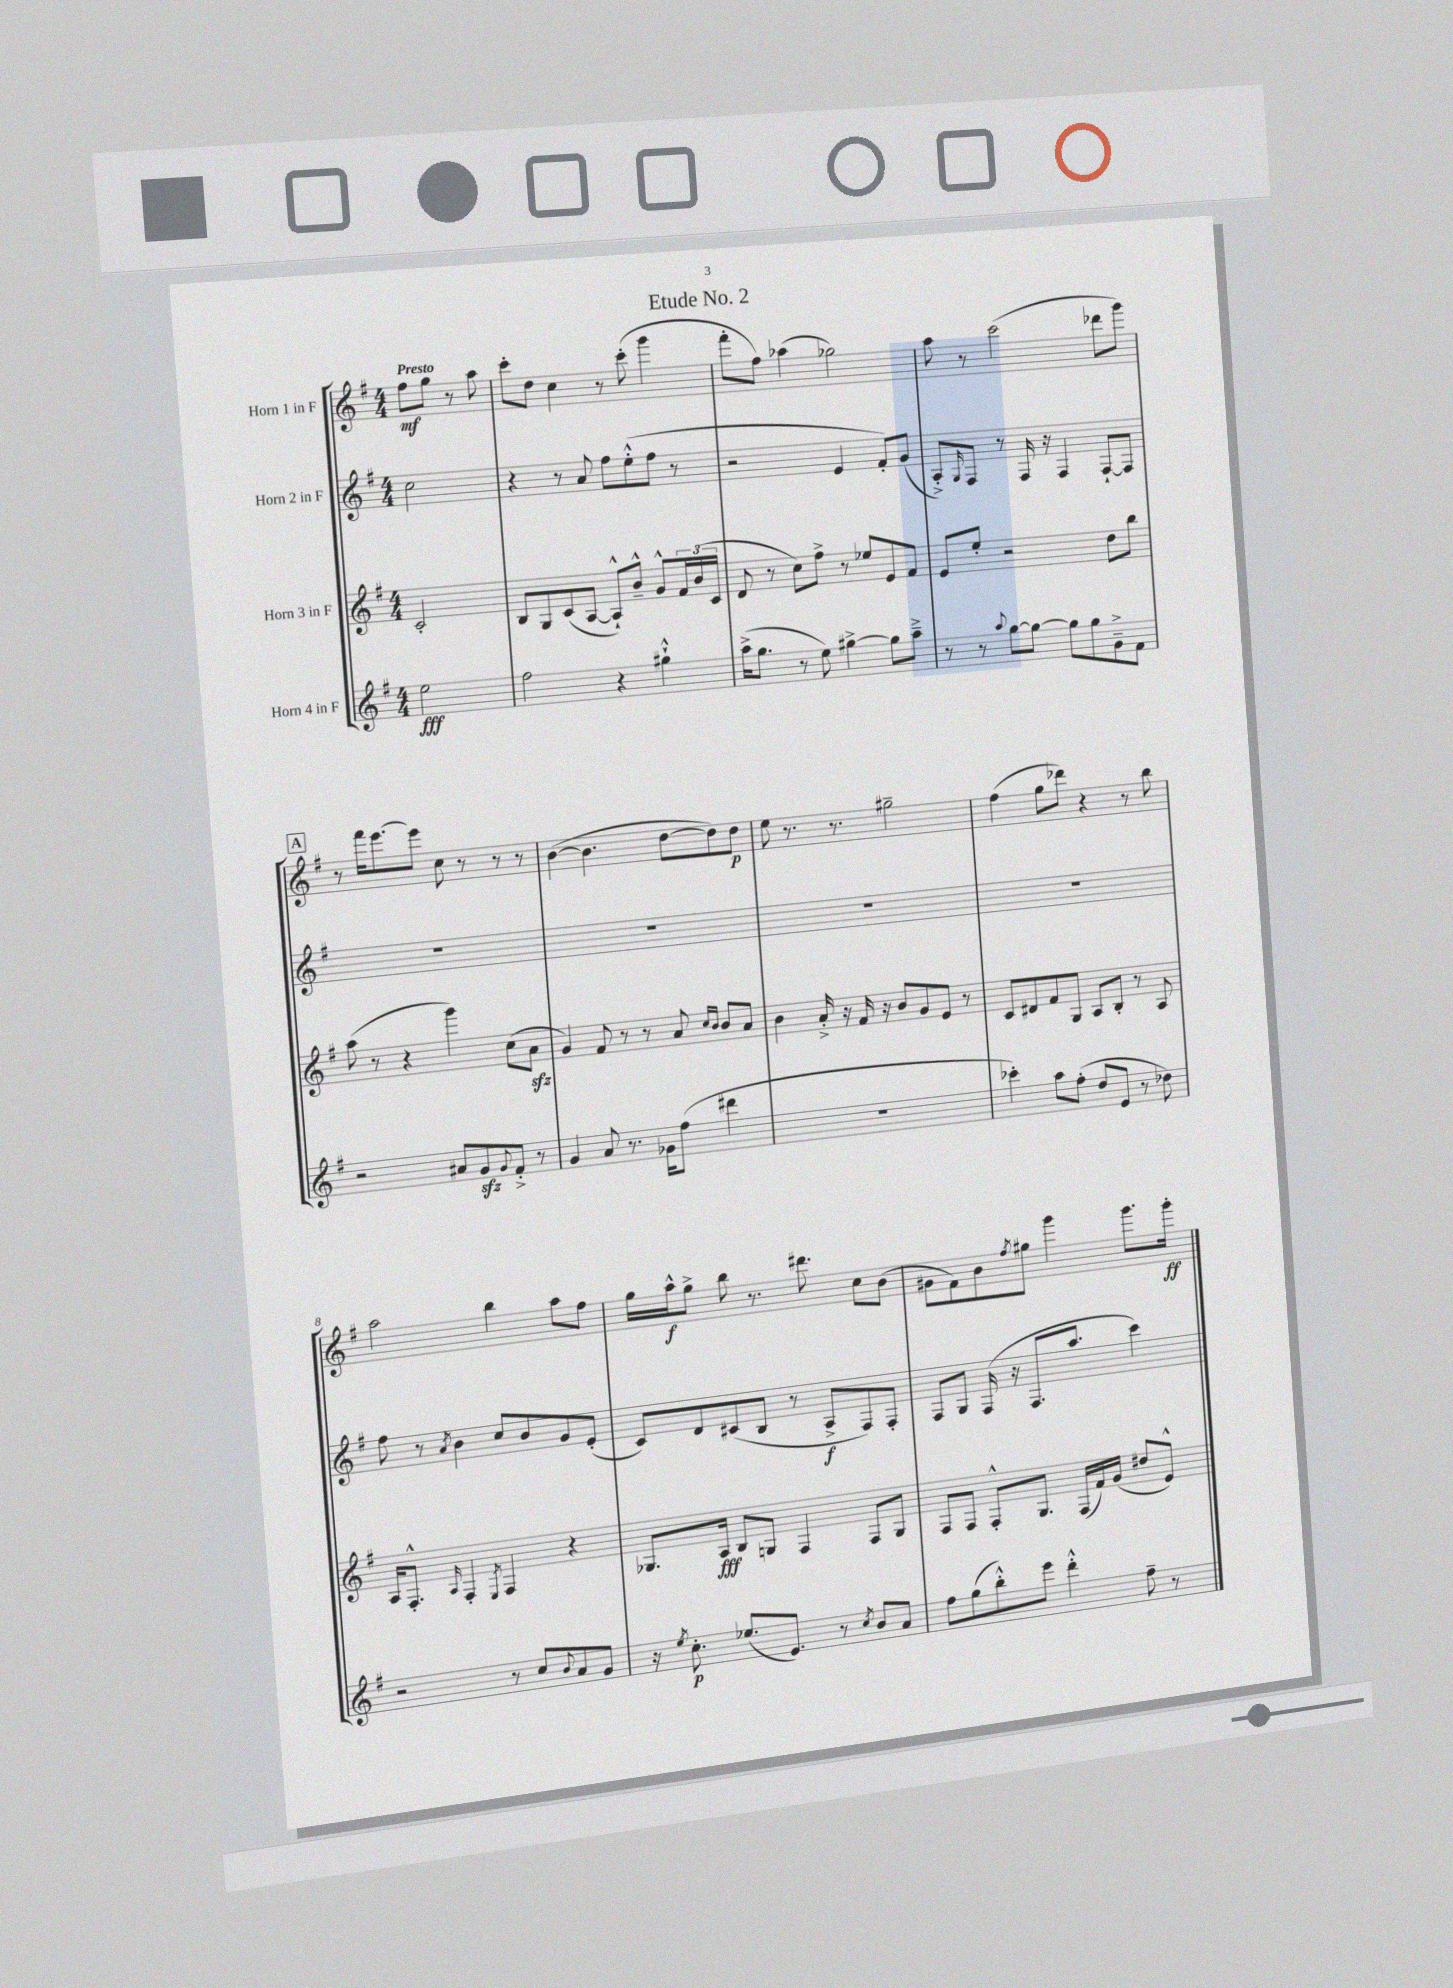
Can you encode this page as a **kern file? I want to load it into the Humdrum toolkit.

**kern	**kern	**kern	**kern
*staff4	*staff3	*staff2	*staff1
*clefG2	*clefG2	*clefG2	*clefG2
*k[f#]	*k[f#]	*k[f#]	*k[f#]
*M4/4	*M4/4	*M4/4	*M4/4
2ee	2c'	2cc	8ff#
.	.	.	8gg
.	.	.	8r
.	.	.	8aa
=	=	=	=
2ff#	8B	4r	8ccc'
.	8G	.	8dd
.	(8c	8r	4cc
.	[8A	8a	.
4r	8A`^^])	8ff#	8r
.	8b~^^	(8ee'^^	(8ccc'
4gg#`^^	8g^^	8ff#	4ggg
.	24f#	8r	.
.	(24b	.	.
.	24c	.	.
=	=	=	=
(16aa^	8d	2r	8fff#'
8.gg	.	.	.
.	8r	.	8ff#)
8r	8cc)	.	(4aa-
8ee)	8ff#^	.	.
[4gg#^	8r	4e	2gg-)
.	8ee-	.	.
8gg#]	8e	8f#')	.
8aa~^	8f#	(8g	.
=	=	=	=
8r	8e	8A'^)	8aa
.	.	16qqG	.
8r	8ee'	8F#	8r
8qqaa	.	.	.
[8gg	2r	8r	(2ccc
8gg_	.	16F#	.
.	.	16r	.
8gg]	.	4F#	.
8gg	.	.	.
8g~^	8dd	[8F#`	8ddd-
8f#	8bb	8F#]	8ggg)
=	=	=	=
2r	(8aa	1r	8r
.	8r	.	16fff#
.	.	.	[8.eee
.	4r	.	.
.	.	.	8eee]
8a#	4ggg)	.	8cc
8g	.	.	8r
8qqg	.	.	.
8f#'^	(8cc	.	8r
8r	8a	.	8r
=	=	=	=
4g	4g)	1r	([4b
8a	8f#	.	4.b]
8.r	8r	.	.
.	8r	.	.
16g-	.	.	.
(8ff#	8a	.	[8dd
.	16qqcc	.	.
.	16qqb	.	.
4ddd#	8b	.	8dd])
.	8a	.	8dd
=	=	=	=
1r	4b	1r	8ee
.	.	.	8.r
.	16a'^	.	.
.	16r	.	8.r
.	16f#	.	.
.	16r	.	.
.	8b	.	2gg#~
.	8g	.	.
.	8e	.	.
.	8r	.	.
=	=	=	=
4ccc-')	8c	1r	(4ff#
.	8d#	.	.
8aa	8f#	.	8gg
(8ff#'	8G	.	8ddd-)
8dd	8A	.	4r
8e	8B'	.	.
8r	8r	.	8r
8dd-)	8A	.	8bb
=	=	=	=
2r	16A	8ff#	2aa
.	8.F#'^^	.	.
.	.	8r	.
.	16qqA	8qa	.
.	4F#'	4b	.
.	8qE	.	.
8r	4F#	8cc	4bb
8cc	.	8b	.
8qqb	.	.	.
8a	4r	8g	8aa
8g	.	(8e'	8ff#
=	=	=	=
16r	8.G-	8c)	16gg
8qee	.	.	.
8.cc'	.	.	16aa^^
.	.	8d	8gg^
.	16A	.	.
(8.ee-	8B	(8c#	8bb
.	8G	8B	8.r
8.e)	.	.	.
.	4F#	8r	.
.	.	.	8.ddd#
8r	.	8A^	.
8qcc	.	.	.
8b	8F#	8F#)	8cc
8a	8G	8F#'	(8b
=	=	=	=
8ff#	8F#	8F#	8g#
(8gg	8F#	8G	8f#)
8bb'^^)	8F#'^^	(16F#	8b
.	.	16r	.
.	.	.	8qff#
8eee	8.G	8.F#	8gg#
4ddd'^^	.	.	4ggg
.	(16F#	8.aa	.
.	16f#)	.	.
.	(16g	.	.
8ff#~	8dd#	4ccc)	8.ggg
8r	8e^^)	.	.
.	.	.	16ggg'
==	==	==	==
*-	*-	*-	*-
